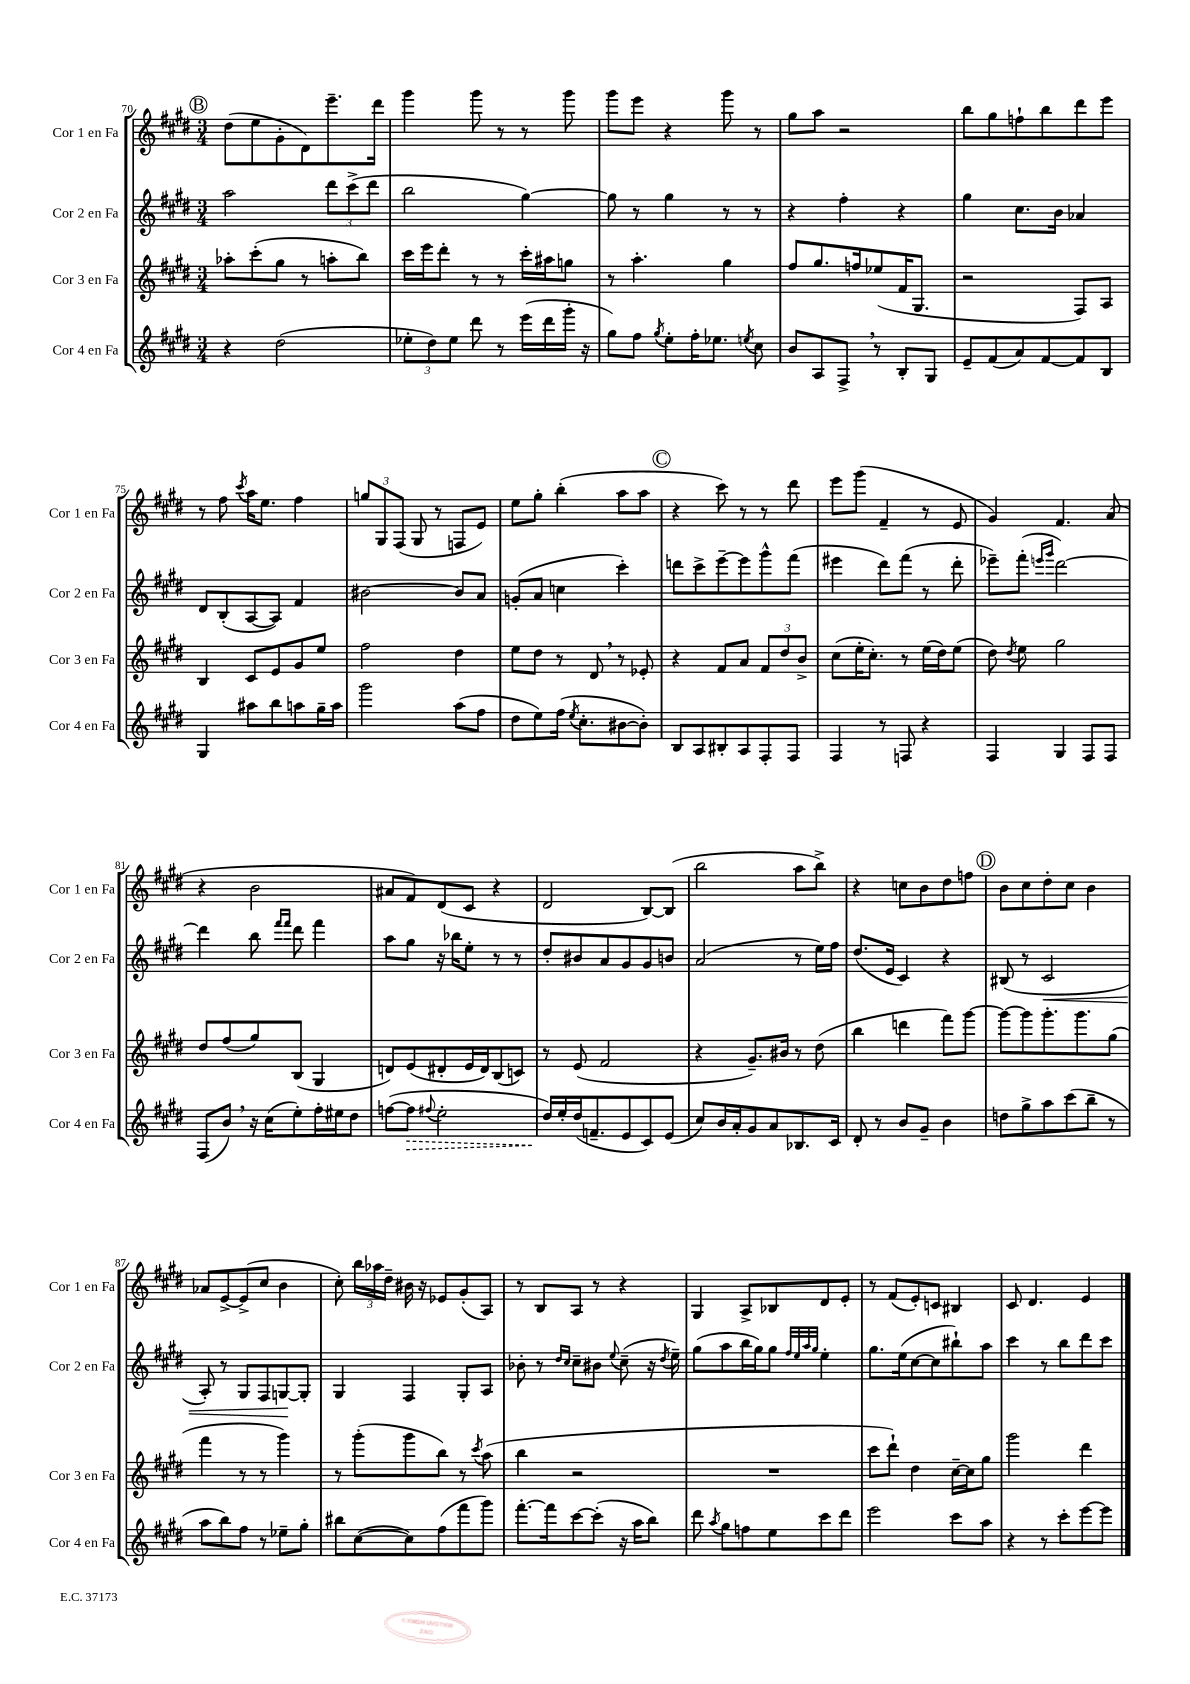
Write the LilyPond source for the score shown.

<<
\new StaffGroup <<
\new Staff = "s0" \with { instrumentName = "Cor 1 en Fa" shortInstrumentName = "Cor 1 en Fa" } {
    \clef treble \key e \major \numericTimeSignature \time 3/4
    \autoBeamOff \mark \markup { \circle "B" } dis''8[( e''8 gis'8-. dis'8) e'''8.-- dis'''16] |
    gis'''4 gis'''8 r8 r8 gis'''8 |
    gis'''8[ e'''8] r4 gis'''8 r8 |
    gis''8[ a''8] r2 |
    b''8[ gis''8 f''8-! b''8 dis'''8 e'''8] |
    r8 fis''8 \acciaccatura { cis'''8 } a''16[ e''8.] fis''4 |
    \tuplet 3/2 { g''8[ gis8 fis8]( } gis8 r8 f8[ e'8]) |
    e''8[ gis''8]-. b''4-.( a''8[ a''8] |
    \mark \markup { \circle "C" } r4 cis'''8) r8 r8 dis'''8 |
    e'''8[ gis'''8]( fis'4-- r8 e'8 |
    gis'4) fis'4. a'8( |
    r4 b'2 |
    ais'8[ fis'8) dis'8( cis'8] r4 |
    dis'2 b8[~) b8]( |
    b''2 a''8[ b''8]->) |
    r4 c''8[ b'8 dis''8 f''8] |
    \mark \markup { \circle "D" } b'8[ cis''8 dis''8-. cis''8] b'4 |
    aes'8[ e'8~-> e'8->( cis''8] b'4 |
    cis''8-.) \tuplet 3/2 { b''16[ aes''16 dis''16]-- } bis'16 r16 ees'8[ gis'8-.( a8]) |
    r8 b8[ a8] r8 r4 |
    gis4 a8[-> bes8 dis'8 e'8]-. |
    r8 fis'8[( e'8-.) c'8] bis4 |
    cis'8 dis'4. e'4 \bar "|." |
}
\new Staff = "s1" \with { instrumentName = "Cor 2 en Fa" shortInstrumentName = "Cor 2 en Fa" } {
    \clef treble \key e \major \numericTimeSignature \time 3/4
    \autoBeamOff \mark \markup { \circle "B" } a''2 \tuplet 3/2 { dis'''8[ cis'''8->( dis'''8] } |
    b''2 gis''4~) |
    gis''8 r8 gis''4 r8 r8 |
    r4 fis''4-. r4 |
    gis''4 cis''8.[ b'16] aes'4 |
    dis'8[ b8-.( a8~ a8]) fis'4 |
    bis'2~ bis'8[ a'8] |
    g'8[-.( a'8] c''4 cis'''4-.) |
    \mark \markup { \circle "C" } d'''8[ cis'''8-> e'''8~-- e'''8 gis'''8-^ fis'''8]( |
    eis'''4 dis'''8[) fis'''8]( r8 dis'''8-. |
    ees'''8[--) fis'''8]-.( \grace { e'''16[ gis'''16] } dis'''2~) |
    dis'''4 b''8 \grace { fis'''16[ fis'''16] } dis'''8 fis'''4 |
    a''8[ gis''8] r16 bes''16[ e''8]-. r8 r8 |
    dis''8[-. bis'8 a'8 gis'8 gis'8 b'8] |
    a'2( r8 e''16[) fis''16] |
    dis''8.[( e'16] cis'4) r4 |
    \mark \markup { \circle "D" } bis8( r8 cis'2\< |
    a8-.) r8 gis8[ fis8 g8~\! g8]-. |
    gis4 fis4 gis8[-. a8] |
    bes'8-. r8 \grace { dis''16[ cis''16] } cis''8[-- bis'8] \appoggiatura { e''8 } cis''8--( r16 \acciaccatura { dis''8 } e''16--) |
    gis''8[( a''8 b''16 gis''16) gis''8] \grace { fis''32[ e''32 a''32 gis''32] } e''4-. |
    gis''8.[ e''16( cis''8~ cis''8 bis''8-!) a''8] |
    cis'''4 r8 b''8[ dis'''8 cis'''8] \bar "|." |
}
\new Staff = "s2" \with { instrumentName = "Cor 3 en Fa" shortInstrumentName = "Cor 3 en Fa" } {
    \clef treble \key e \major \numericTimeSignature \time 3/4
    \autoBeamOff \mark \markup { \circle "B" } aes''8[-. cis'''8-.( gis''8] r8 a''8[-. b''8]) |
    cis'''16[ e'''16 dis'''8]-. r8 r8 cis'''16[-. ais''16 g''8] |
    r8 a''4.-. gis''4 |
    fis''8[ gis''8. f''16 ees''8( fis'16 gis8.] |
    r2 fis8[) a8] |
    b4 cis'8[ e'8 gis'8 e''8] |
    fis''2 dis''4 |
    e''8[ dis''8] r8 dis'8 \breathe r8 ees'8-. |
    \mark \markup { \circle "C" } r4 fis'8[ a'8] \tuplet 3/2 { fis'8[ dis''8 b'8]-> } |
    cis''8[( e''16-. cis''8.]-.) r8 e''16[( dis''16) e''8]( |
    dis''8) \acciaccatura { dis''8 } e''8 gis''2 |
    dis''8[ fis''8( gis''8) b8]( gis4 |
    d'8[) e'8( dis'8-. e'16 dis'16) b8( c'8]) |
    r8 e'8( fis'2 |
    r4 gis'8.[--) bis'16] r8 dis''8( |
    b''4 d'''4 fis'''8[) gis'''8]~ |
    \mark \markup { \circle "D" } gis'''8[~ gis'''8 gis'''8.-. gis'''8. gis''8]( |
    fis'''4 r8 r8 gis'''4) |
    r8 gis'''8[-.( gis'''8 b''8]) r8 \acciaccatura { cis'''8 } a''8( |
    b''4 r2 |
    R2. |
    cis'''8[ dis'''8]-!) dis''4 cis''16[~-- cis''16 gis''8] |
    gis'''2 dis'''4 \bar "|." |
}
\new Staff = "s3" \with { instrumentName = "Cor 4 en Fa" shortInstrumentName = "Cor 4 en Fa" } {
    \clef treble \key e \major \numericTimeSignature \time 3/4
    \autoBeamOff \mark \markup { \circle "B" } r4 dis''2( |
    \tuplet 3/2 { ees''8[-. dis''8) ees''8] } dis'''8 r8 e'''16[( dis'''16 gis'''16]-. r16 |
    gis''8[) fis''8] \acciaccatura { gis''8 } e''8[-. fis''16-. ees''8.] \acciaccatura { e''8 } cis''8 |
    b'8[ a8 fis8]-> \breathe r8 b8[-. gis8] |
    e'8[-- fis'8( a'8) fis'8~ fis'8 b8] |
    gis4 ais''8[ b''8 a''8 gis''16-- a''16] |
    gis'''2 a''8[( fis''8] |
    dis''8[ e''8) fis''16]( \acciaccatura { e''8 } cis''8.[-. bis'8~ bis'8]-.) |
    \mark \markup { \circle "C" } b8[ a8 bis8-. a8 fis8-. fis8] |
    fis4 r8 f8 r4 |
    fis4 gis4 fis8[ fis8] |
    fis8[( b'8]) \breathe r16 cis''16[( e''8-.) fis''16-. eis''16 dis''8] |
    f''8[~( \once \override Hairpin.style = #'dashed-line f''8]\> \appoggiatura { fis''8 } e''2-. |
    dis''16[\!) e''16-. dis''16( f'8.-- e'8 cis'8) e'8]( |
    cis''8[) b'16 a'16-. gis'8 a'8 bes8. cis'16] |
    dis'8-. r8 b'8[ gis'8]-- b'4 |
    \mark \markup { \circle "D" } d''8[ gis''8-> a''8 cis'''8( b''8]-- r8 |
    a''8[ b''8) fis''8] r8 ees''8[-- gis''8]-. |
    bis''8[ cis''8~( cis''8) fis''8( fis'''8 gis'''8]) |
    fis'''8.[~-. fis'''16 cis'''8~ cis'''8]-.( r16 a''16[ b''8]) |
    dis'''8 \acciaccatura { a''8 } gis''8[ f''8 e''8 cis'''8 dis'''8] |
    e'''2 cis'''8[ a''8] |
    r4 r8 cis'''8[-. e'''8~ e'''8] \bar "|." |
}
>>
>>
\layout { \context { \Score currentBarNumber = #70 } }
